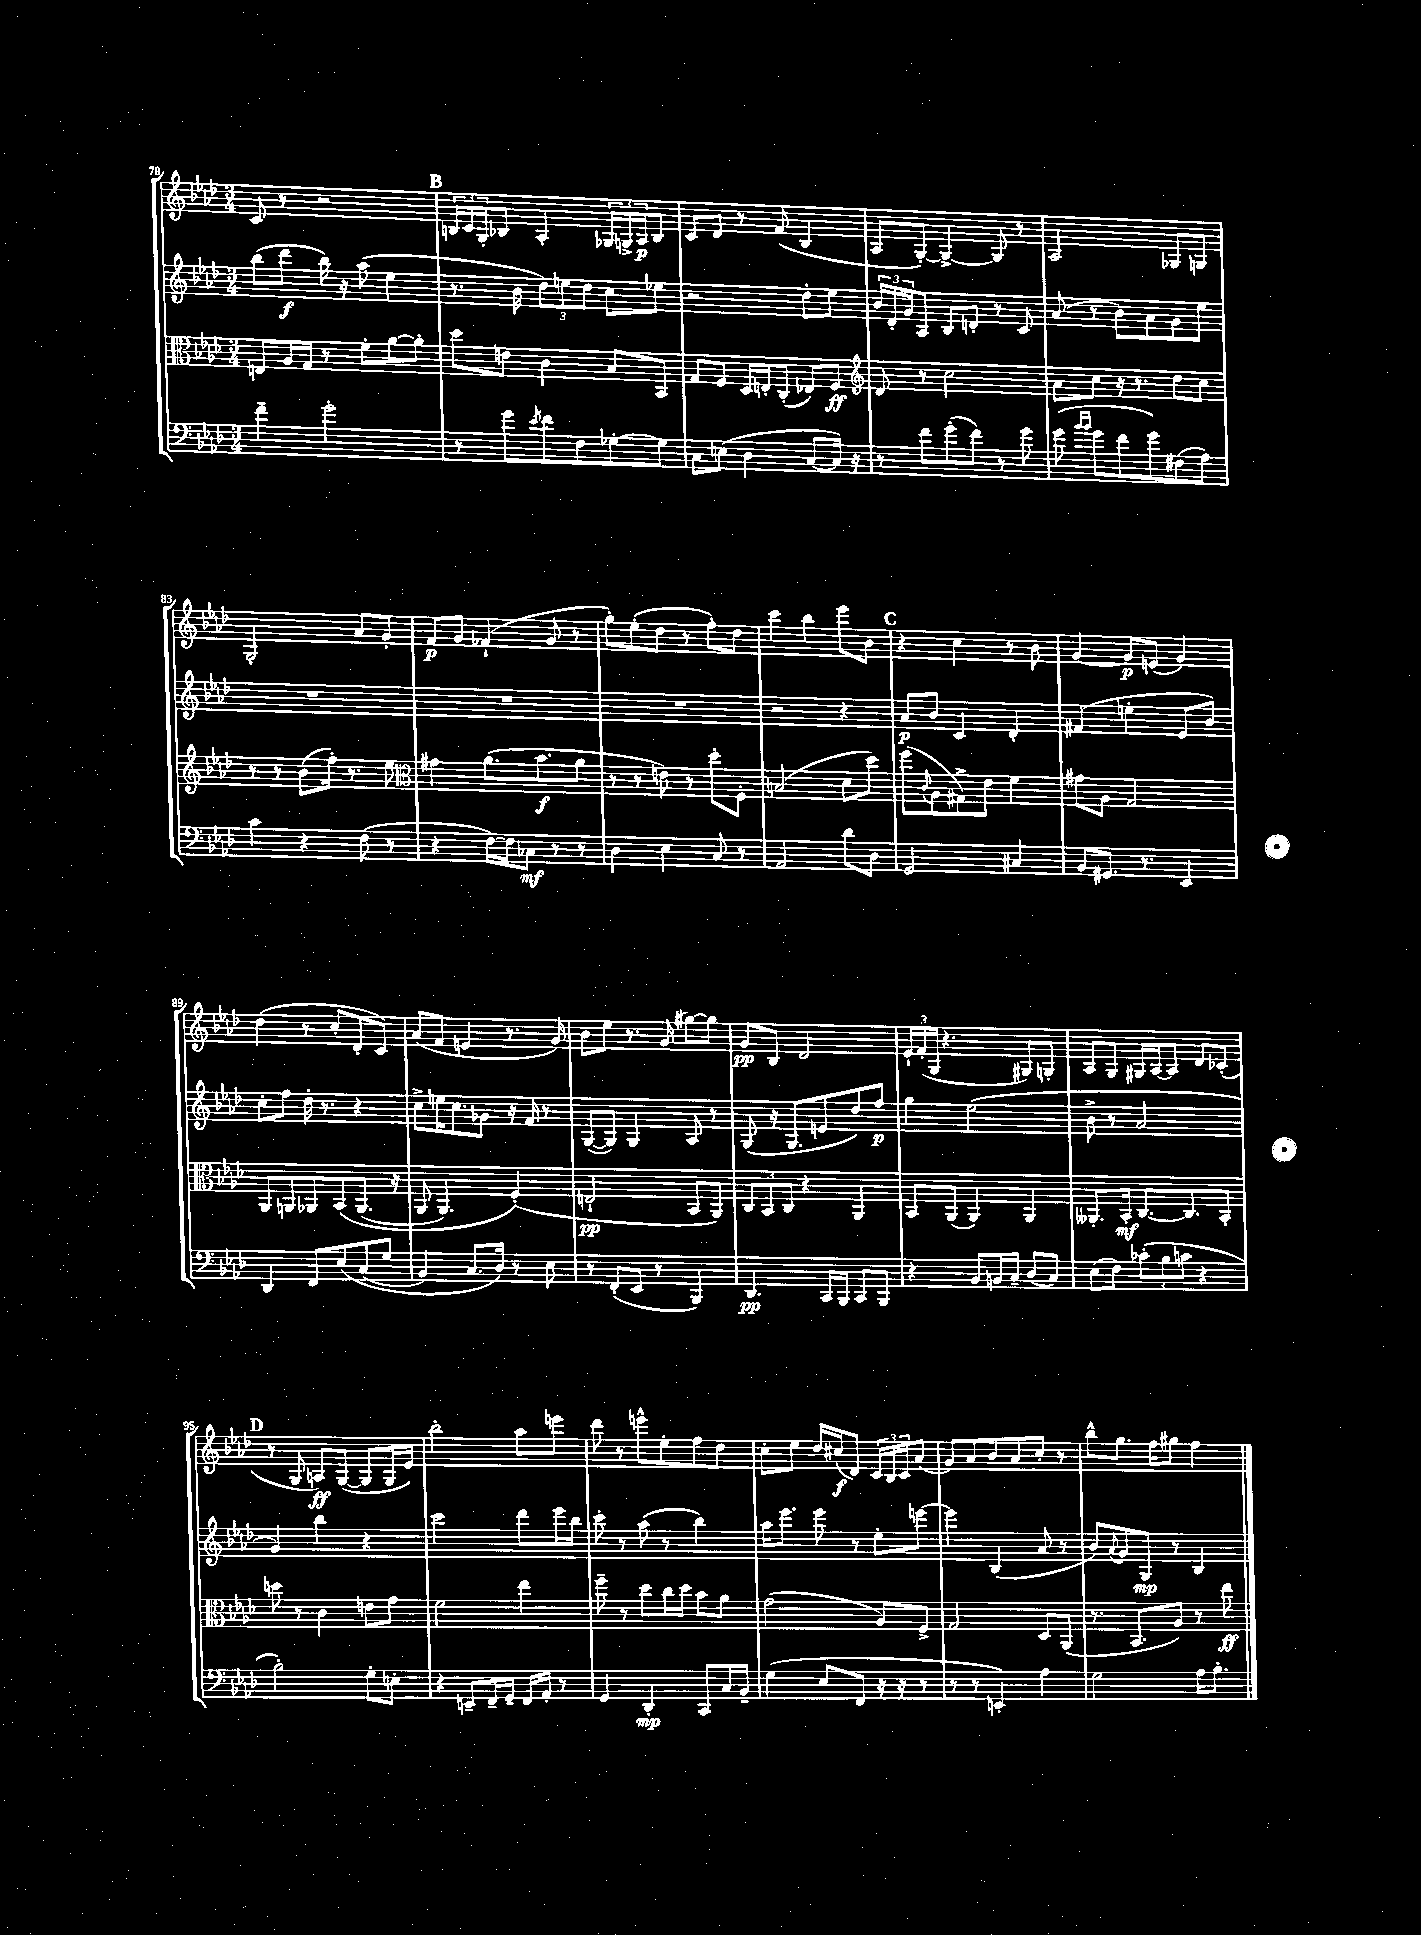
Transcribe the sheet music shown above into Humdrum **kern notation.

**kern	**dynam	**kern	**dynam	**kern	**dynam	**kern	**dynam
*part4	*part4	*part3	*part3	*part2	*part2	*part1	*part1
*staff4	*staff4	*staff3	*staff3	*staff2	*staff2	*staff1	*staff1
*clefF4	*	*clefC3	*	*clefG2	*	*clefG2	*
*k[b-e-a-d-]	*	*k[b-e-a-d-]	*	*k[b-e-a-d-]	*	*k[b-e-a-d-]	*
*M3/4	*	*M3/4	*	*M3/4	*	*M3/4	*
=78	=78	=78	=78	=78	=78	=78	=78
4f~\	.	8En/L	.	(8bb-\L	.	8c/	.
.	.	16A-/L	.	8ddd-\J	f	8r	.
.	.	16G/JJ	.	.	.	.	.
2g'\	.	8r	.	16bb-\)	.	2r	.
.	.	.	.	16r	.	.	.
.	.	8f'\L	.	(8aa-\	.	.	.
.	.	[8a-\	.	4ee-\	.	.	.
.	.	8a-'\J]	.	.	.	.	.
!!LO:REH:place=s1:t=B
=79	=79	=79	=79	=79	=79	=79	=79
8r	.	8dd-\L	.	8.r	.	24Bn/LL	.
.	.	.	.	.	.	24c/	.
.	.	.	.	.	.	24G'/J	.
8g\L	.	8en\J	.	.	.	8B-X/J	.
.	.	.	.	16b-\	.	.	.
8qe-/	.	.	.	.	.	.	.
8f\	.	4c\	.	12dd-\L)	.	4A-'/	.
.	.	.	.	12een\	.	.	.
8F\	.	.	.	.	.	.	.
.	.	.	.	12dd-\J	.	.	.
[8G-X'\	.	8B-/L	.	8cc\L	.	24G-X/LL	.
.	.	.	.	.	.	24Gn^/	.
.	.	.	.	.	.	24A-/J	p
8G-\J]	.	8BB-/J	.	8ee-X\J	.	8B-/J	.
=80	=80	=80	=80	=80	=80	=80	=80
8C\L	.	8G/L	.	2r	.	8c/L	.
(8En\J	.	8F/J	.	.	.	8d-/J	.
4D-\	.	16D-/LL	.	.	.	8r	.
.	.	16En'/J	.	.	.	.	.
.	.	(8C'/J	.	.	.	(8f/	.
[8C/L	.	8E-X/L)	.	8dd-'\L	.	4B-/	.
16C/Jk])	.	8F/J	ff	8ee-\J	.	.	.
16r	.	.	.	.	.	.	.
=81	=81	=81	=81	=81	=81	=81	=81
*	*	*clefG2	*	*	*	*	*
8r	.	8d-/	.	24b-/LL	.	8A-/L	.
.	.	.	.	24d-'/	.	.	.
.	.	.	.	24g/J	.	.	.
8f\L	.	8r	.	8A-/J	.	[8G'/J)	.
(8g'\	.	2cc\	.	8B-/L	.	4G^/_	.
8f\J)	.	.	.	8dn'/J	.	.	.
8r	.	.	.	8r	.	8G/]	.
8g\	.	.	.	8c/	.	8r	.
=82	=82	=82	=82	=82	=82	=82	=82
(8g\	.	8a-\L	.	(8a-/	.	2A-/	.
16qqb-/LL	.	.	.	.	.	.	.
16qqb-/JJ	.	.	.	.	.	.	.
8g\L	.	8cc\J	.	8r	.	.	.
8f\	.	16r	.	8b-\L)	.	.	.
.	.	8.r	.	.	.	.	.
8g\)	.	.	.	8a-\	.	.	.
(8F#X\	.	8dd-\L	.	8g\	.	8G-X/L	.
8A-\J)	.	8cc\J	.	8ee-\J	.	8Gn/J	.
!!LO:LB:g=z
=83	=83	=83	=83	=83	=83	=83	=83
4c\	.	8r	.	2.r	.	2G'/	.
.	.	8r	.	.	.	.	.
4r	.	(8b-\L	.	.	.	.	.
.	.	16ff'\Jk)	.	.	.	.	.
.	.	8.r	.	.	.	.	.
(8F\	.	.	.	.	.	8a-/L	.
8r	.	8ee-\	.	.	.	8g'/J	.
=84	=84	=84	=84	=84	=84	=84	=84
*	*	*clefC3	*	*	*	*	*
4r	.	4g#X\	.	2.r	.	8f/L	p
.	.	.	.	.	.	8g/J	.
[16F\LL)	.	(8.a-\L	.	.	.	(4f-X`/	.
16F\J]	.	.	.	.	.	.	.
8C-X\J	mf	.	.	.	.	.	.
.	.	8.b-\	f	.	.	.	.
8r	.	.	.	.	.	8g/	.
8r	.	8a-\J	.	.	.	8r	.
=85	=85	=85	=85	=85	=85	=85	=85
4D-\	.	8r	.	2.r	.	8gg'\L)	.
.	.	8r	.	.	.	(8ee-'\	.
4E-\	.	8en\)	.	.	.	8dd-\J	.
.	.	8r	.	.	.	8r	.
8C/	.	8dd-'\L	.	.	.	8ff'\L)	.
8r	.	8F'\J	.	.	.	8dd-\J	.
=86	=86	=86	=86	=86	=86	=86	=86
2AA-/	.	(2Bn/	.	2r	.	4ccc\	.
.	.	.	.	.	.	4bb-\	.
8d-\L	.	8d-\L	.	4r	.	8eee-\L	.
8D-\J	.	8dd-\J)	.	.	.	8b-\J	.
!!LO:REH:place=s1:t=C
=87	=87	=87	=87	=87	=87	=87	=87
2GG/	.	(8ff\L	.	8a-/L	p	4r	.
.	.	8qqc/	.	.	.	.	.
.	.	8A-\	.	8b-/J	.	.	.
.	.	8G#X^\)	.	4c/	.	4cc\	.
.	.	8e-\J	.	.	.	.	.
4C#X/	.	4f\	.	4d-'/	.	8r	.
.	.	.	.	.	.	8b-\	.
=88	=88	=88	=88	=88	=88	=88	=88
8BB-/L	.	8g#X\L	.	(4f#X/	.	[4g/	.
8.GG#X/J	.	8A-\J	.	.	.	.	.
.	.	2G/	.	4een'\	.	8g/L]	p
8.r	.	.	.	.	.	.	.
.	.	.	.	.	.	(8en/J	.
4EE-/	.	.	.	8e-/L	.	4g/)	.
.	.	.	.	8b-/J)	.	.	.
!!LO:LB:g=z
=89	=89	=89	=89	=89	=89	=89	=89
4DD-/	.	8AA-/L	.	8cc'\L	.	(4dd-\	.
.	.	8AAn/	.	8ff\J	.	.	.
8FF/L	.	8AA-X/	.	16dd-'\	.	8r	.
.	.	.	.	8.r	.	.	.
(8E-/	.	(8BB-/	.	.	.	8cc'/L	.
(8C/	.	(8.AA-/J	.	4r	.	8d-'/	.
8G/J	.	.	.	.	.	8c/J)	.
.	.	16r	.	.	.	.	.
=90	=90	=90	=90	=90	=90	=90	=90
4BB-/)	.	8AA-/	.	8cc^\L	.	(8a-/L	.
.	.	4.AA-/)	.	16een\K	.	8f/J	.
.	.	.	.	8.cc\	.	.	.
8.C/L	.	.	.	.	.	4en/	.
.	.	.	.	8g-X\J	.	.	.
16D-/Jk)	.	.	.	.	.	.	.
8r	.	(4F'/)	.	16r	.	8.r	.
.	.	.	.	16f/	.	.	.
8E-\	.	.	.	8r	.	.	.
.	.	.	.	.	.	16g/)	.
=91	=91	=91	=91	=91	=91	=91	=91
8r	.	2En`/	pp	([8G/L	.	8b-\L	.
(8FF'/L	.	.	.	8G/J])	.	8ee-\J	.
8EE-/J	.	.	.	4G/	.	8.r	.
8r	.	.	.	.	.	.	.
.	.	.	.	.	.	(16g/	.
4BBB-/)	.	8BB-/L	.	8A-/	.	[8gg#X\L)	.
.	.	8AA-/J)	.	8r	.	8gg#\J]	.
=92	=92	=92	=92	=92	=92	=92	=92
4.DD-/	pp	12C/L	.	(8G/	.	8g/L	pp
.	.	12BB-/	.	.	.	.	.
.	.	.	.	16r	.	8B-/J	.
.	.	12C/J	.	.	.	.	.
.	.	.	.	8.G/L	.	.	.
.	.	4r	.	.	.	2d-/	.
16CC/LL	.	.	.	8en/	.	.	.
16BBB-/JJ	.	.	.	.	.	.	.
8CC/L	.	4AA-/	.	8dd-/)	.	.	.
8BBB-/J	.	.	.	8ff/J	p	.	.
=93	=93	=93	=93	=93	=93	=93	=93
4r	.	8BB-/L	.	4gg\	.	24e-`/LL	.
.	.	.	.	.	.	(24f'/	.
.	.	.	.	.	.	24G/JJ	.
.	.	(8AA-/J	.	.	.	4.r	.
8BB-/L	.	4AA-/)	.	(2ee-\	.	.	.
16BBn/L	.	.	.	.	.	.	.
16C~/JJ	.	.	.	.	.	.	.
(8D-/L	.	4AA-/	.	.	.	8G#X/L)	.
8C/J)	.	.	.	.	.	8Gn'/J	.
=94	=94	=94	=94	=94	=94	=94	=94
(8E-\L	.	8.AA--X'/L	.	8b-^\	.	8A-/L	.
8F\J)	.	.	.	8r	.	8G/J	.
.	.	16BB-'/Jk	mf	.	.	.	.
(12c-X'\L	.	[8.C/L	.	2a-/	.	16G#X/LL	.
.	.	.	.	.	.	[16A-/J	.
12B-\	.	.	.	.	.	.	.
.	.	.	.	.	.	8A-/J]	.
12cn\J	.	.	.	.	.	.	.
.	.	8.C/]	.	.	.	.	.
4r	.	.	.	.	.	8d-/L	.
.	.	8BB-'/J	.	.	.	(8c-X'/J	.
!!LO:LB:g=z
!!LO:REH:place=s1:t=D
=95	=95	=95	=95	=95	=95	=95	=95
2B-'\)	.	8ddn\	.	4g/)	.	8r	.
.	.	8r	.	.	.	8G/	.
.	.	4c\	.	4bb-\	.	8An/L)	ff
.	.	.	.	.	.	([8G/J	.
8G'\L	.	8en\L	.	4r	.	8G/L]	.
8En'\J	.	8g\J	.	.	.	16G/L	.
.	.	.	.	.	.	16e-/JJ)	.
=96	=96	=96	=96	=96	=96	=96	=96
4r	.	2f\	.	2ccc\	.	2bb-'\	.
8EEn~/L	.	.	.	.	.	.	.
16FF~/L	.	.	.	.	.	.	.
16GG~/JJ	.	.	.	.	.	.	.
16FF/LL	.	4ee-\	.	8ddd-\L	.	8aa-\L	.
16AA-'/JJ	.	.	.	.	.	.	.
8r	.	.	.	16eee-\L	.	8eeen\J	.
.	.	.	.	16bb-\JJ	.	.	.
=97	=97	=97	=97	=97	=97	=97	=97
4GG/	.	8ff~\	.	8ccc'\	.	8ddd-\	.
.	.	8r	.	8r	.	8r	.
4DD-'/	mp	8dd-\L	.	(8aa-\	.	8eeen^^\L	.
.	.	16cc\L	.	8r	.	8ee-'\	.
.	.	16dd-\JJ	.	.	.	.	.
8CC/L	.	8b-\L	.	4bb-\)	.	8ff\	.
16C/L	.	8a-\J	.	.	.	8dd-\J	.
16BB-~/JJ	.	.	.	.	.	.	.
=98	=98	=98	=98	=98	=98	=98	=98
(4G\	.	(2g\	.	16aa-\KL	.	8cc'\L	.
.	.	.	.	8.eee-\J	.	.	.
.	.	.	.	.	.	8ee-\J	.
8E-/L	.	.	.	8eee-\	.	16dd-/LL	.
.	.	.	.	.	.	(16cc#X/J	f
8FF/J	.	.	.	8r	.	8d-/J)	.
16r	.	8A-/L)	.	8ee-'\L	.	24c/LL	.
.	.	.	.	.	.	24B-/	.
16r	.	.	.	.	.	.	.
.	.	.	.	.	.	24c/J	.
8r	.	8F^/J	.	[8eeen\J	.	(8a-/J	.
=99	=99	=99	=99	=99	=99	=99	=99
8r	.	2G/	.	4eee\]	.	8g/L)	.
8r	.	.	.	.	.	8a-/	.
4EEn'/)	.	.	.	(4B-/	.	8b-/	.
.	.	.	.	.	.	8a-/	.
4A-\	.	8D-/L	.	8a-/	.	8cc'/J	.
.	.	(8AA-/J	.	8r	.	8r	.
=100	=100	=100	=100	=100	=100	=100	=100
2G\	.	8.r	.	8b-/L)	.	8bb-^^\L	.
.	.	.	.	8qqa-/	.	.	.
.	.	.	.	8g/	.	8.gg\J	.
.	.	8.BB-/L	.	.	.	.	.
.	.	.	.	8G/J	mp	.	.
.	.	.	.	.	.	16ff\KL	.
.	.	8A-/J)	.	8r	.	8gg#X\J	.
16A-\KL	.	8r	.	4B-/	.	4ff\	.
8.B-'\J	.	.	.	.	.	.	.
.	.	8ee-\	ff	.	.	.	.
==	==	==	==	==	==	==	==
*-	*-	*-	*-	*-	*-	*-	*-
